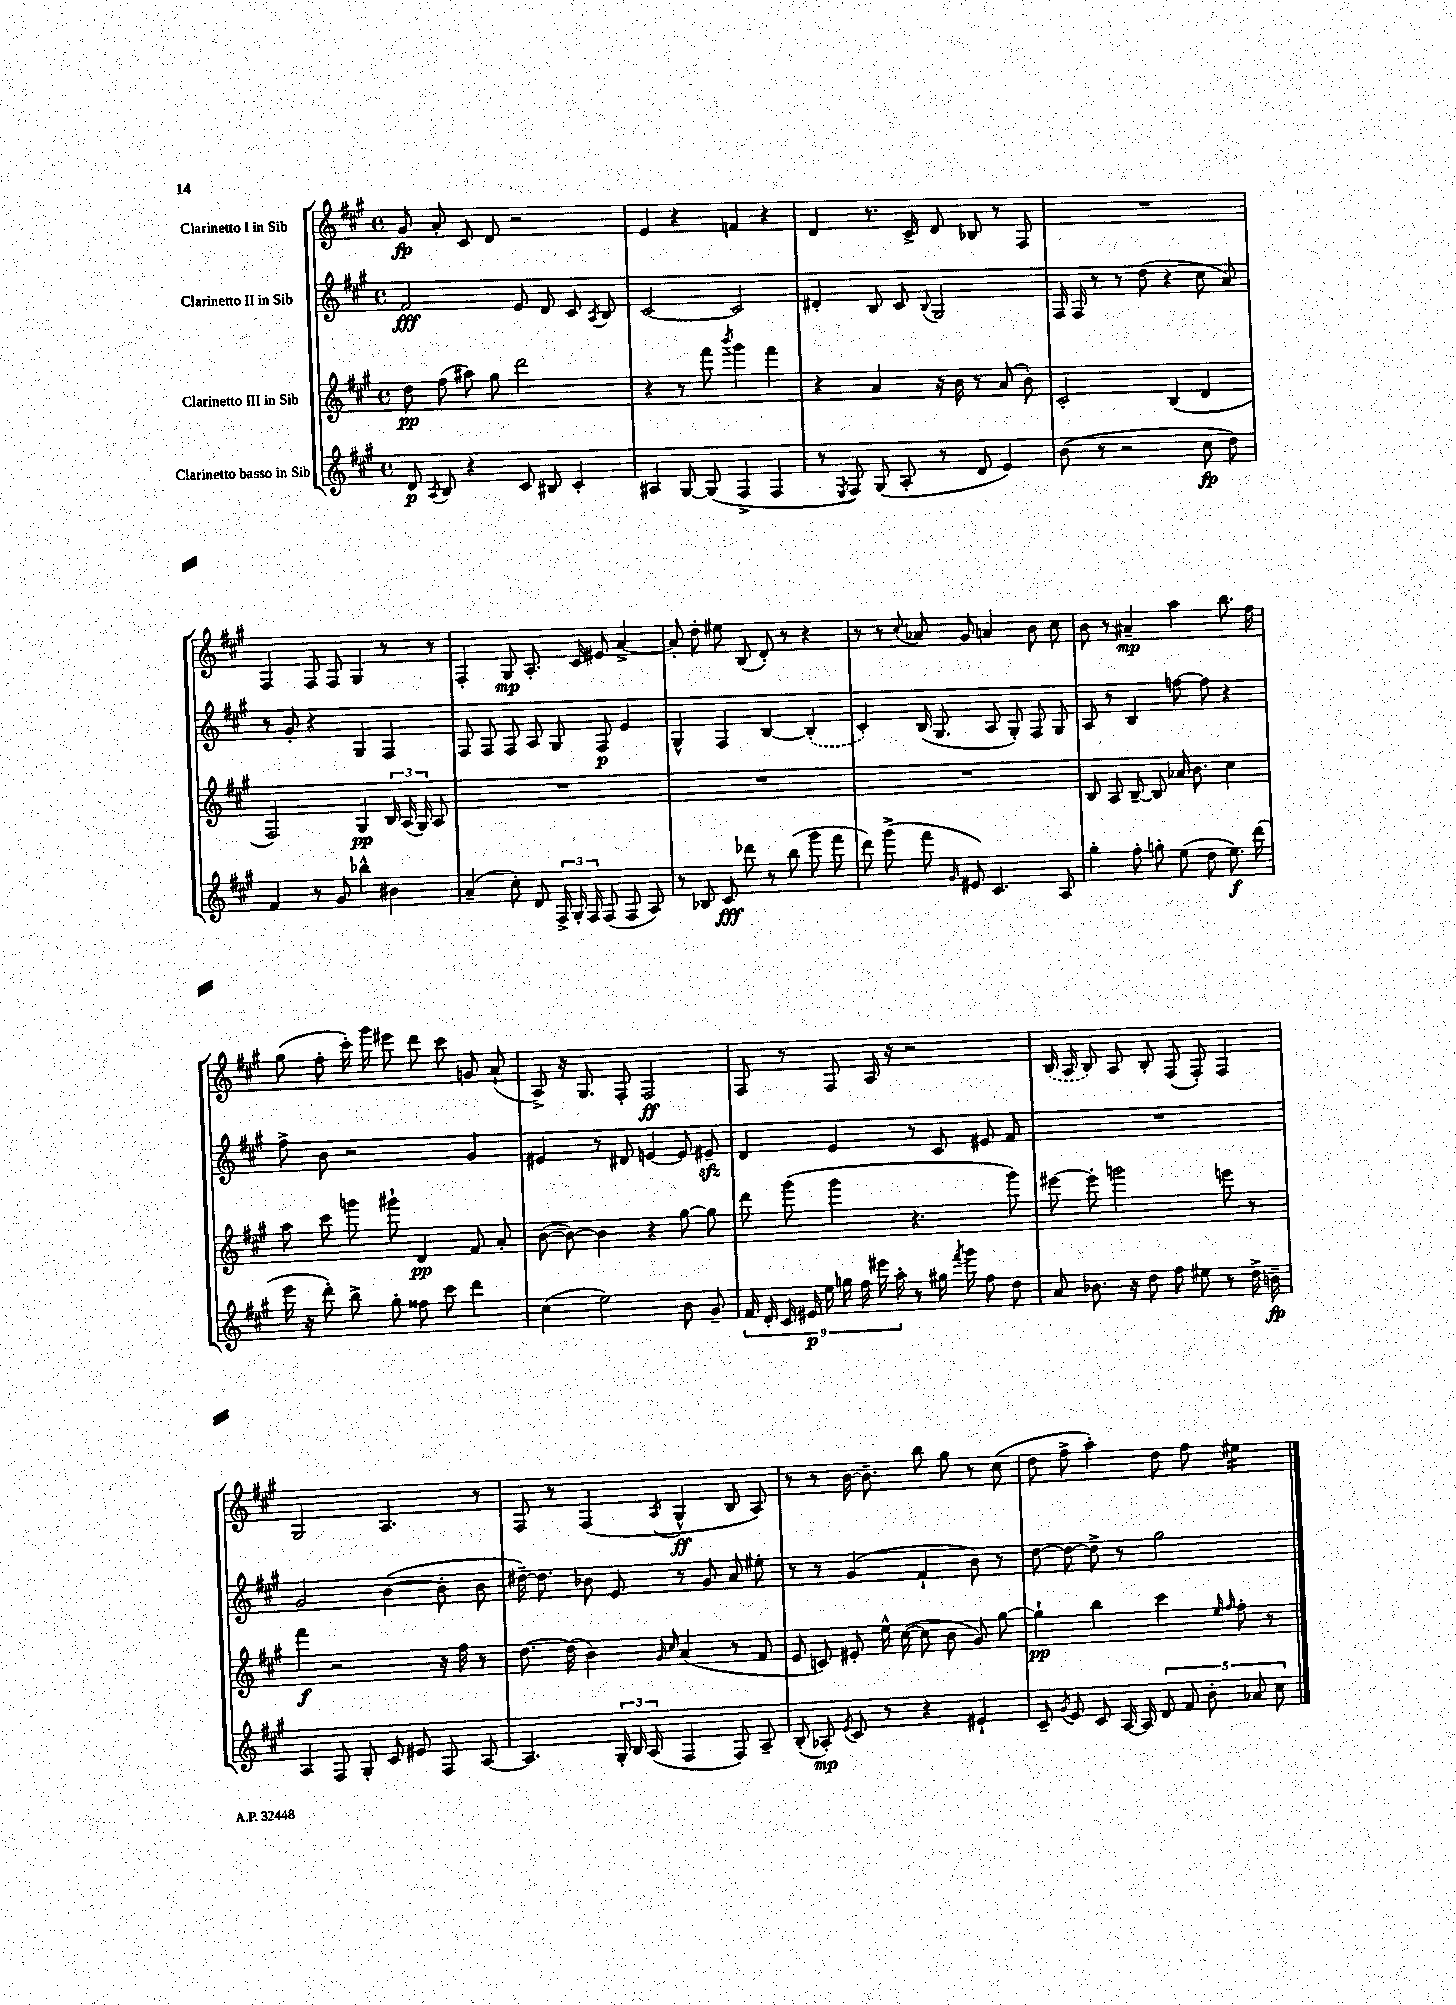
<<
\new StaffGroup <<
\new Staff = "s0" \with { instrumentName = "Clarinetto I in Sib" } {
    \clef treble \key a \major \defaultTimeSignature \time 4/4
    \autoBeamOff gis'8\fp a'8-. cis'8 d'8 r2 |
    e'4 r4 f'4 r4 |
    d'4 r8. cis'16-> d'8 bes8 r8 fis8 |
    R1 |
    fis4 fis8 fis8 gis4 r8 r8 |
    fis4-. gis8\mp a8.-. cis'16 eis'8 a'4~-> |
    a'8-. d''8-. eis''8 b8( d'8-.) r8 r4 |
    r8 r8 \appoggiatura { cis''8 } aes'8 gis'8 a'4 b'8 cis''8 |
    b'8 r8 ais'4--\mp a''4 b''8. fis''16 |
    gis''8( fis''8-. cis'''16-.) gis'''16 eis'''8 d'''8 cis'''8 g'8 a'8-!( |
    a8->) r16 gis8. fis8-. fis2\ff |
    fis8 r8 fis8 a16 r16 r2 |
    \once \slurDashed b16( a16 b8) a8 b8-. fis8( fis8-.) fis4 |
    gis2 a4. r8 |
    fis8 r8 fis4( \acciaccatura { a8 } gis4-^\ff b8 a8) |
    r8 r8 b'16~ b'8.-- b''8 gis''8 r8 cis''8( |
    d''8 fis''8-> a''4-.) d''8 fis''8 eis''4:16 \bar "|." |
}
\new Staff = "s1" \with { instrumentName = "Clarinetto II in Sib" } {
    \clef treble \key a \major \defaultTimeSignature \time 4/4
    \autoBeamOff fis'2\fff e'8 d'8 cis'8 \acciaccatura { a8 } b8 |
    cis'2~ cis'2 |
    dis'4-. b8 cis'8 \appoggiatura { b8 } gis2 |
    fis16 fis16 r8 r8 d''8( r4 cis''8 a'8) |
    r8 gis'8-. r4 gis4 fis4 |
    fis8 fis8 fis8 a8 gis8 fis8\p e'4 |
    gis4-^ fis4 b4~ \once \slurDashed b4-.( |
    cis'4-.) b16( gis8. a8 gis8-.) fis8 gis8 |
    a8 r8 b4 f''8~ f''8 r4 |
    fis''8-> b'8 r2 gis'4 |
    eis'4 r8 dis'8 e'4~ e'8 eis'8--\sfz |
    d'4 e'4 r8 cis'8 eis'8 fis'8 |
    R1 |
    gis'2 b'4~( b'8-. b'8 |
    dis''16~--) dis''8. bes'8 e'8 r8 gis'8 a'8 eis''8-. |
    r8 r8 gis'4( fis'4-! b'8) r8 |
    d''8~ d''8~ d''8-> r8 gis''2 \bar "|." |
}
\new Staff = "s2" \with { instrumentName = "Clarinetto III in Sib" } {
    \clef treble \key a \major \defaultTimeSignature \time 4/4
    \autoBeamOff d''8\pp fis''8( ais''8) gis''8 d'''2 |
    r4 r8 fis'''8 \acciaccatura { b'''8 } gis'''4 fis'''4 |
    r4 a'4 r16 b'16 r8 a'8( b'8-.) |
    cis'2-. b4( d'4 |
    fis2) gis4\pp \tuplet 3/2 { b16 a16( gis16) } a8 |
    R1 |
    R1 |
    R1 |
    b8 a8 b8~-- b8 aes'16 b'8. cis''4 |
    a''8 cis'''8 g'''8 gis'''8-! d'4\pp fis'8 a'8-. |
    b'8~( b'8~) b'4 r4 gis''8~ gis''8 |
    d'''8 gis'''8( gis'''4 r4. gis'''8) |
    eis'''8~ eis'''8-. g'''2 e'''8 r8 |
    fis'''4\f r2 r16 fis''16 r8 |
    d''8.~ d''16( b'4) \grace { gis'16 cis''16 } a'4( r8 fis'8 |
    e'8 c'8) eis'8-. e''16-^ cis''16~( cis''8 b'8 gis'8) gis''8~ |
    gis''4-!\pp b''4 cis'''4 \grace { e''16 fis''16 } fis''8-. r8 \bar "|." |
}
\new Staff = "s3" \with { instrumentName = "Clarinetto basso in Sib" } {
    \clef treble \key a \major \defaultTimeSignature \time 4/4
    \autoBeamOff d'8\p \acciaccatura { a8 } b8 r4 cis'8 bis8 cis'4-. |
    ais4 gis8~ gis8( fis4-> fis4 |
    r8 \acciaccatura { e8 } fis8) gis8( a8-. r8 d'8 e'4) |
    b'8( r8 r2 cis''8\fp d''8) |
    fis'4 r8 gis'8 bes''4-^ bis'4 |
    a'4--( cis''8-.) d'8 \tuplet 3/2 { fis16-> gis16-. fis16 } fis8( fis8 a8) |
    r8 bes8 cis'8\fff des'''8 r8 b''8( gis'''8 fis'''8 |
    d'''8) gis'''8->( fis'''8 \grace { gis'16 } eis'8) cis'4. a8 |
    gis''4-. fis''8-. g''8-. e''8( d''8 e''8.\f) d'''16( |
    e'''16 r16 d'''8-.) b''8-> gis''8-. fisis''8 cis'''8 d'''4 |
    cis''4( e''2) b'8 gis'8-- |
    \tuplet 9/8 { fis'16 d'16-. cis'16 eis'16\p e''16 g''16 fis''16 eis'''16 a''16-. } r8 gis''16 \acciaccatura { fis'''8 } gis'''16 fis''8 d''8 |
    a'8 bes'8. r16 d''8 fis''8 eis''8 r8 d''16-> b'16--\fp |
    a4 fis8 gis8-. cis'8 eis'8 fis8 a8~ |
    a4. \tuplet 3/2 { gis16-. b16 a16( } fis4 fis8) a8-- |
    b8-.( aes8-.\mp) \acciaccatura { e'8 } cis'8 r8 r4 eis'4-! |
    cis'8-- \acciaccatura { gis'8 } e'8 cis'8 a16~ a16 \tuplet 5/4 { d'8 fis'8 b'8-. aes'8 cis''8 } \bar "|." |
}
>>
>>
\layout { \context { \Score \remove "Bar_number_engraver" } }
